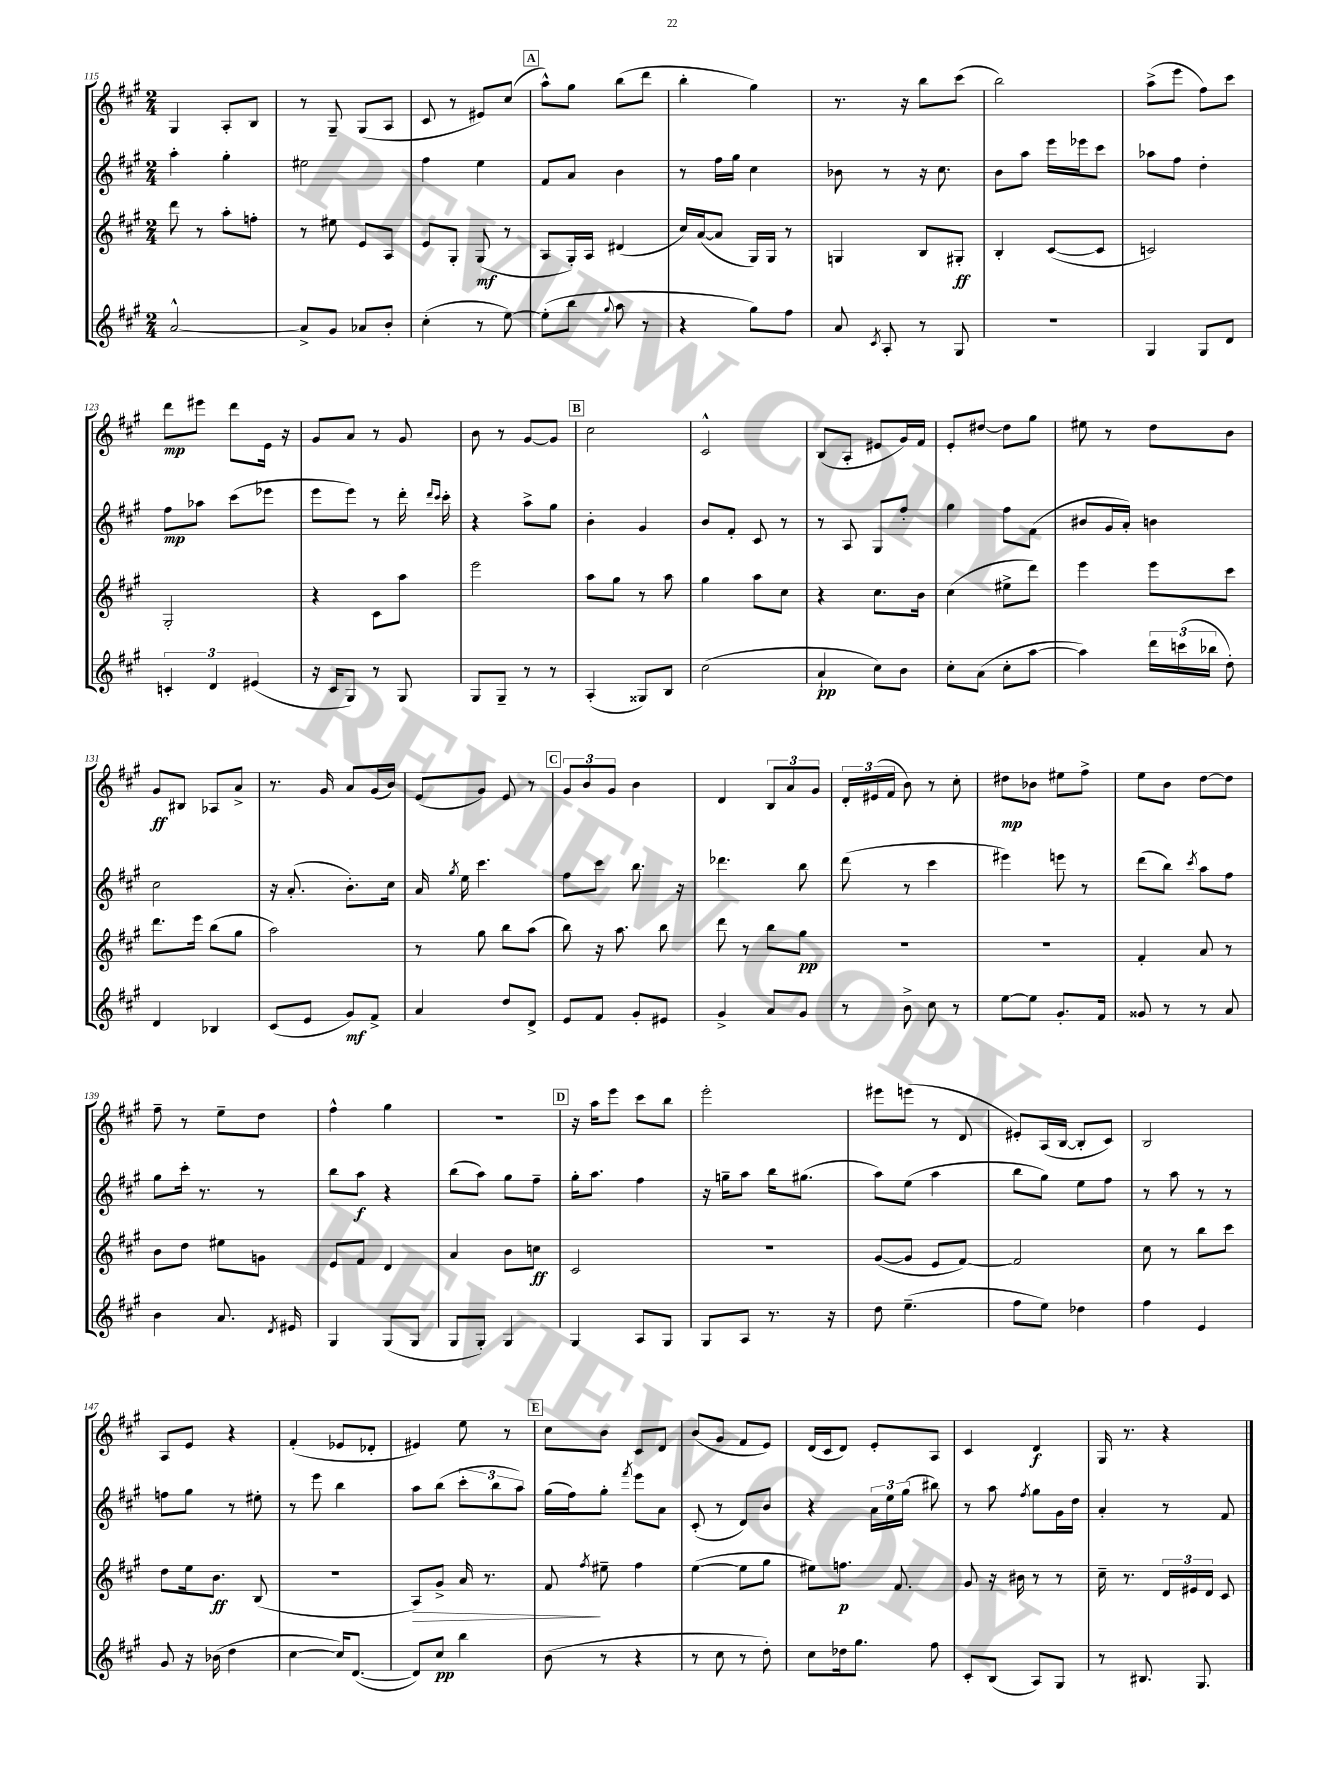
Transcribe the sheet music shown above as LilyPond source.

<<
\new StaffGroup <<
\new Staff = "s0" {
    \clef treble \key a \major \numericTimeSignature \time 2/4
    \autoBeamOff gis4 a8[-. b8] |
    r8 gis8-- gis8[( a8] |
    cis'8 r8 eis'8[) cis''8]( |
    \mark \markup { \box "A" } a''8[-^) gis''8] b''8[( d'''8] |
    b''4-. gis''4) |
    r8. r16 b''8[ cis'''8]( |
    b''2) |
    a''8[->( e'''8] fis''8[) cis'''8] |
    d'''8[\mp eis'''8] d'''8[ e'16] r16 |
    gis'8[ a'8] r8 gis'8 |
    b'8 r8 gis'8[~ gis'8] |
    \mark \markup { \box "B" } cis''2 |
    cis'2-^ |
    b8[( a8]-. eis'8[ gis'16) fis'16] |
    e'8[-. dis''8]~ dis''8[ gis''8] |
    eis''8 r8 d''8[ b'8] |
    gis'8[\ff bis8] aes8[ a'8]-> |
    r8. gis'16 a'8[ gis'16( b'16]) |
    e'8[( gis'8]) e'8 r8 |
    \mark \markup { \box "C" } \tuplet 3/2 { gis'8[ b'8 gis'8] } b'4 |
    d'4 \tuplet 3/2 { b8[ a'8 gis'8] } |
    \tuplet 3/2 { d'16[-. eis'16( fis'16] } b'8) r8 cis''8-. |
    dis''8[\mp bes'8] eis''8[ fis''8]-> |
    e''8[ b'8] d''8[~ d''8] |
    fis''8-- r8 e''8[-- d''8] |
    fis''4-^ gis''4 |
    r2 |
    \mark \markup { \box "D" } r16 a''16[ e'''8] cis'''8[ b''8] |
    e'''2-. |
    eis'''8[ e'''8]( r8 d'8 |
    eis'8[-.) a16( b16]~ b8[-. cis'8]) |
    b2 |
    a8[ e'8] r4 |
    fis'4-.( ees'8[ des'8]-. |
    eis'4) e''8 r8 |
    \mark \markup { \box "E" } cis''8[ b'8] cis'8[ d'8] |
    b'8[( gis'8] fis'8[ e'8]) |
    d'16[( cis'16 d'8]) e'8[-. a8] |
    cis'4 d'4\f |
    gis16 r8. r4 \bar "|." |
}
\new Staff = "s1" {
    \clef treble \key a \major \numericTimeSignature \time 2/4
    \autoBeamOff a''4-. gis''4-. |
    eis''2 |
    fis''4 e''4 |
    \mark \markup { \box "A" } fis'8[ a'8] b'4 |
    r8 fis''16[ gis''16] cis''4 |
    bes'8 r8 r16 cis''8. |
    b'8[ a''8] e'''16[ ees'''16 cis'''8] |
    aes''8[ fis''8] d''4-. |
    fis''8[\mp aes''8] cis'''8[( ees'''8] |
    e'''8[ e'''8]) r8 d'''16-. \grace { d'''16[ cis'''16] } cis'''16-. |
    r4 a''8[-> gis''8] |
    \mark \markup { \box "B" } b'4-. gis'4 |
    b'8[ fis'8]-. cis'8 r8 |
    r8 a8 gis8[ fis''8]-. |
    gis''4 fis''8[ fis'8]( |
    bis'8[ gis'16 a'16]-.) b'4 |
    cis''2 |
    r16 a'8.-.( b'8.[-.) cis''16] |
    a'16 \acciaccatura { gis''8 } e''16 cis'''4. |
    \mark \markup { \box "C" } fis''8[ cis'''8] b''8. r16 |
    des'''4. b''8 |
    d'''8( r8 cis'''4 |
    eis'''4) e'''8 r8 |
    d'''8[( b''8]) \acciaccatura { cis'''8 } a''8[ fis''8] |
    gis''8[ cis'''16]-. r8. r8 |
    b''8[ a''8]\f r4 |
    b''8[( a''8]) gis''8[ fis''8]-- |
    \mark \markup { \box "D" } gis''16[-. a''8.] fis''4 |
    r16 g''16[-- a''8] b''16[ gis''8.]( |
    a''8[) e''8]( a''4 |
    b''8[ gis''8]) e''8[ fis''8] |
    r8 a''8 r8 r8 |
    f''8[ gis''8] r8 eis''8-. |
    r8 e'''8 b''4 |
    a''8[ b''8]( \tuplet 3/2 { cis'''8[-. b''8 a''8]) } |
    \mark \markup { \box "E" } gis''16[( fis''16) gis''8]-. \acciaccatura { fis'''8 } e'''8[ a'8] |
    cis'8-.( r8 d'8[) b'8] |
    r4 \tuplet 3/2 { a'16[ e''16 gis''16]( } bis''8) |
    r8 a''8 \acciaccatura { fis''8 } gis''8[ gis'16 d''16] |
    a'4-. r8 fis'8 \bar "|." |
}
\new Staff = "s2" {
    \clef treble \key a \major \numericTimeSignature \time 2/4
    \autoBeamOff d'''8 r8 a''8[-. f''8]-. |
    r8 eis''8 e'8[ a8] |
    e'8[ gis8]-. gis8\mf( r8 |
    \mark \markup { \box "A" } a8[ gis16-.) a16] dis'4( |
    cis''16[) a'16~( a'8] gis16[) gis16] r8 |
    g4 b8[ gis8]-.\ff |
    b4-. cis'8[~( cis'8] |
    c'2) |
    gis2-. |
    r4 cis'8[ a''8] |
    e'''2 |
    \mark \markup { \box "B" } a''8[ gis''8] r8 a''8 |
    gis''4 a''8[ cis''8] |
    r4 cis''8.[ b'16] |
    cis''4( eis''8[-> d'''8]) |
    e'''4 e'''8[ cis'''8] |
    d'''8.[ e'''16] b''8[( gis''8] |
    a''2) |
    r8 gis''8 b''8[ a''8]( |
    \mark \markup { \box "C" } b''8) r16 a''8. b''8 |
    d'''8 r8 b''8[ gis''8]\pp |
    R2 |
    R2 |
    fis'4-. a'8 r8 |
    b'8[ d''8] eis''8[ g'8] |
    e'8[ fis'8] d'4 |
    a'4 b'8[ c''8]\ff |
    \mark \markup { \box "D" } cis'2 |
    r2 |
    gis'8[~( gis'8] e'8[ fis'8]~) |
    fis'2 |
    cis''8 r8 b''8[ cis'''8] |
    d''8[ e''16 b'8.]\ff b8( |
    R2 |
    a8[\>) gis'8]-> a'16 r8. |
    \mark \markup { \box "E" } fis'8\! \acciaccatura { fis''8 } eis''8-- fis''4 |
    e''4~( e''8[ gis''8] |
    eis''8[) f''8.]\p fis'8. |
    gis'8 r16 bis'16 r8 r8 |
    cis''16-- r8. \tuplet 3/2 { d'16[ eis'16 d'16] } cis'8 \bar "|." |
}
\new Staff = "s3" {
    \clef treble \key a \major \numericTimeSignature \time 2/4
    \autoBeamOff a'2~-^ |
    a'8[-> gis'8] aes'8[ b'8]-. |
    cis''4-.( r8 e''8~) |
    \mark \markup { \box "A" } e''8[-.( b''8] \appoggiatura { gis''8 } a''8 r8 |
    r4 gis''8[) fis''8] |
    a'8 \acciaccatura { cis'8 } a8-. r8 gis8 |
    r2 |
    gis4 gis8[ d'8] |
    \tuplet 3/2 { c'4-. d'4 eis'4( } |
    r16 cis'16[ gis8]) r8 gis8 |
    gis8[ gis8]-- r8 r8 |
    \mark \markup { \box "B" } a4-.( gisis8[) b8] |
    cis''2( |
    a'4-!\pp cis''8[) b'8] |
    cis''8[-. a'8]( cis''8[-. a''8]~ |
    a''4) \tuplet 3/2 { d'''16[ c'''16( bes''16] } d''8-.) |
    d'4 bes4 |
    cis'8[( e'8] gis'8[\mf) fis'8]-> |
    a'4 d''8[ d'8]-> |
    \mark \markup { \box "C" } e'8[ fis'8] gis'8[-. eis'8] |
    gis'4-> a'8[ gis'8] |
    r8 b'8-> cis''8 r8 |
    e''8[~ e''8] gis'8.[-. fis'16] |
    gisis'8 r8 r8 a'8 |
    b'4 a'8. \acciaccatura { d'8 } eis'16 |
    gis4 gis8[( gis8] |
    gis8[ gis8]-.) gis4 |
    \mark \markup { \box "D" } gis4 a8[ gis8] |
    gis8[ a8] r8. r16 |
    d''8 e''4.--( |
    fis''8[ e''8]) des''4 |
    fis''4 e'4 |
    gis'8 r16 bes'16( d''4 |
    cis''4~ cis''16[) d'8.]~( |
    d'8[) cis''8]\pp b''4 |
    \mark \markup { \box "E" } b'8( r8 r4 |
    r8 cis''8 r8 d''8-.) |
    cis''8[ des''16 gis''8.] fis''8 |
    cis'8[-. b8]( a8[) gis8] |
    r8 bis8. gis8. \bar "|." |
}
>>
>>
\layout { \context { \Score currentBarNumber = #115 } }
